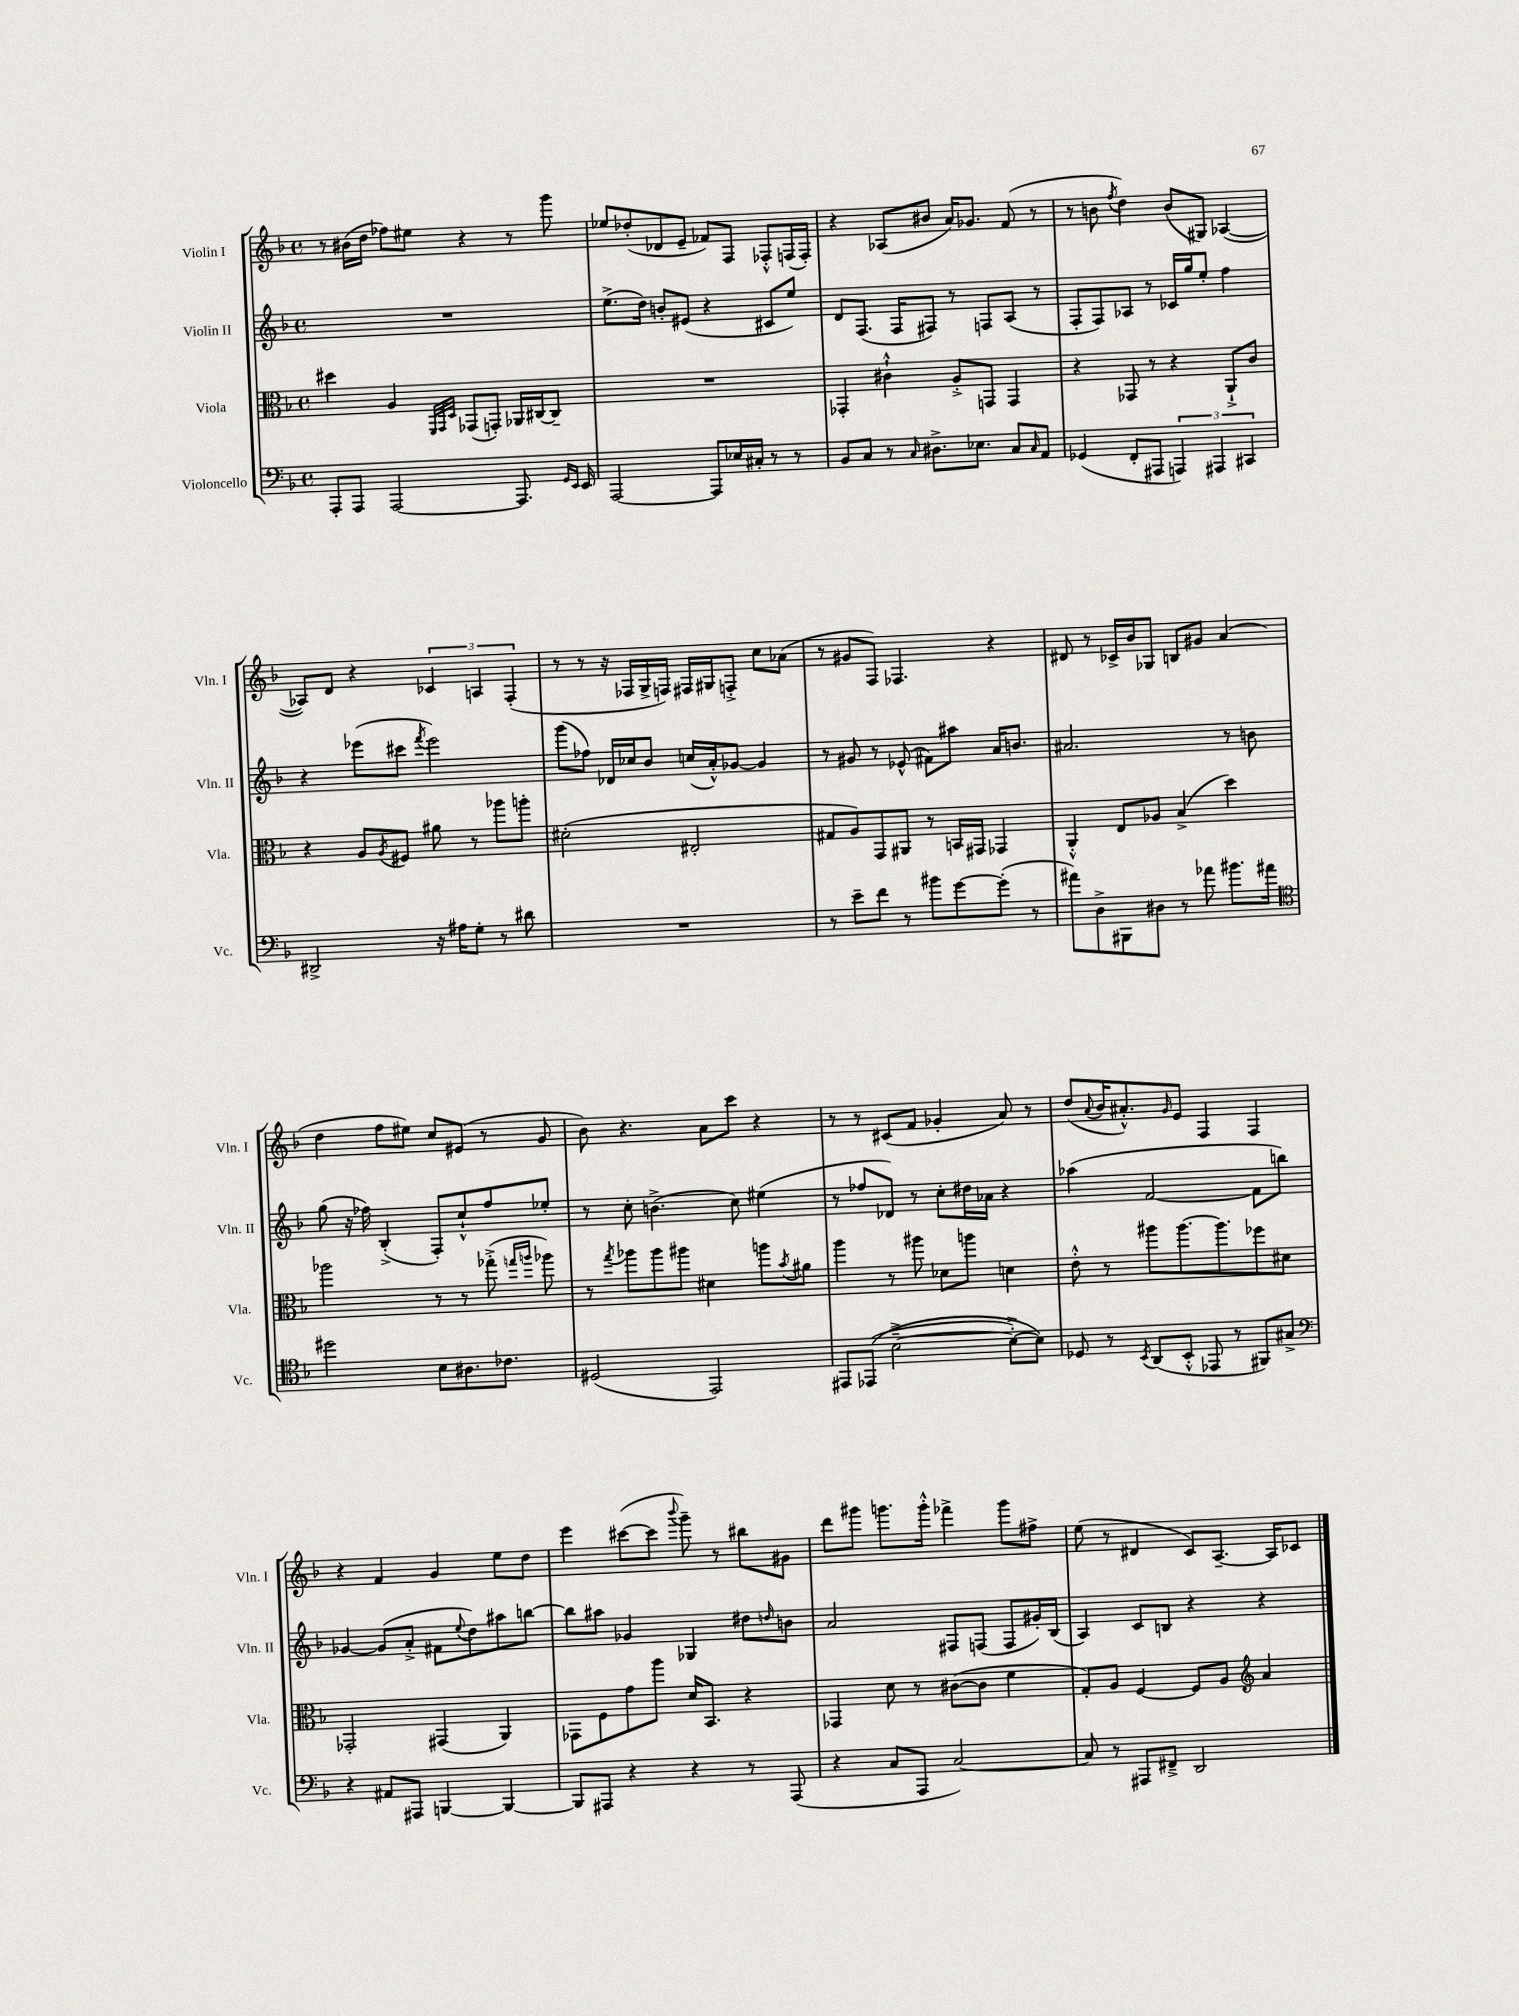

**kern	**kern	**kern	**kern
*part4	*part3	*part2	*part1
*staff4	*staff3	*staff2	*staff1
*I"Violoncello	*I"Viola	*I"Violin II	*I"Violin I
*I'Vc.	*I'Vla.	*I'Vln. II	*I'Vln. I
*clefF4	*clefC3	*clefG2	*clefG2
*k[b-]	*k[b-]	*k[b-]	*k[b-]
*M4/4	*M4/4	*M4/4	*M4/4
*met(c)	*met(c)	*met(c)	*met(c)
=6	=6	=6	=6
8AAA'/L	4dd#X\	1r	8r
8AAA/J	.	.	(16b#X\LL
.	.	.	16dd\JJ
[2AAA/	4A/	.	8ff-X\L)
.	.	.	8ee#X\J
.	32qqFF/LLL	.	.
.	32qqGG/	.	.
.	32qqD/JJJ	.	.
.	(8GG-X/L	.	4r
.	8GGn'/J)	.	.
8.AAA/]	16AA-X/LL	.	8r
.	[16C#X/J	.	.
.	8C#~/J]	.	8ggg\
16qqGG/LL	.	.	.
16qqEE/JJ	.	.	.
16EE/	.	.	.
=7	=7	=7	=7
[2AAA/	1r	(8.ee^\L	8ee-X/L
.	.	.	(8dd-X'/
.	.	16dd\Jk)	.
.	.	8bn'/L	8d-X/
.	.	(8e#X/J	8e~/J
8AAA/L]	.	4r	8f-X/L)
16E-X/L	.	.	8F/J
16C#X'/JJ	.	.	.
8r	.	8c#X/L	8F-X'^^/L
8r	.	8ee/J)	(16Fn/L
.	.	.	16F'/JJ)
=8	=8	=8	=8
8BB-/L	4GG-X'/	8d/L	4r
8C/J	.	(8.F/J	.
8r	4c#X`^^\	.	(8A-X/L
.	.	16F/KL	.
16qqC/	.	.	.
8.D#X^\L	.	8F#X/J)	8b#X/J
.	8A'^/L	8r	16a/KL)
8.E-X\J	.	.	8.g-X/J
.	8GGn/J	8Fn/L	.
8C/L	4GG/	(8A/J	(8f/
16qqC/	.	.	.
8AA/J	.	8r	8r
=9	=9	=9	=9
(4GG-X/	4r	8F'/L	8r
.	.	8F/)	8bn\
.	.	.	8qff/
8FF'/L	8GG-X/	8A-X/J	4dd\)
8AAA#X/J	8r	8r	.
6AAAn/)	4r	16c-X/LL	(8b/L
.	.	16gg/J	.
.	.	8ee'/J	8G#X/J)
6AAA#X/	.	.	.
.	8AA`^/L	4ff\	([4A-X/
6CC#X/	.	.	.
.	8c/J	.	.
!!LO:LB:g=z
=10	=10	=10	=10
2DD#X^/	4r	4r	8A-X/L])
.	.	.	8d/J
.	8A/L	(8eee-X\L	4r
.	8qA/	.	.
.	8F#X/J	8ccc#X\J	.
.	.	8qfff/	.
16r	8a#X\	2eee-\)	6c-X/
16A#X\KL	.	.	.
8G'\J	8r	.	.
.	.	.	6An/
8r	8aa-X\L	.	.
.	.	.	(6F'/
8d#X\	8aan'\J	.	.
=11	=11	=11	=11
1r	(2d#X'\	(8ggg\L	8r
.	.	8ff-X\J)	8r
.	.	16d-X/LL	16r
.	.	16cc-X/J	16F-X/LL
.	.	8b-/J	16G^/
.	.	.	16Fn/JJ)
.	2E#X'/	(16ccn/LL	16F#X/LL
.	.	16a'^^/J)	16G#X/J
.	.	[8g-X/J	8Fn'^/J
.	.	4g-/]	8cc\L
.	.	.	(8a-X\J
=12	=12	=12	=12
8r	8G#X/L	8r	8r
8e~\L	8A/)	8g#X/	8g#X/L
8f\J	8GG/	8r	8F/J)
8r	8AA#X/J	(8e-X^^/	4.F-X/
8b#X\L	8r	8f#X\L)	.
[8g\	16BBn/LL	8aa#X\J	.
.	16GG#X/JJ	.	.
(8g'\J]	4GG-X/	16a/KL	4r
.	.	8.bn/J	.
8r	.	.	.
=13	=13	=13	=13
8a#X\L)	4AA'^^/	2.a#X/	8d#X/
8D^\	.	.	8r
8BBB#X\	8E/L	.	16c-X^/LL
.	.	.	16b-/J
8D#X\J	8A-X/J	.	8G-X/J
8r	(4B-^/	.	8Bn/L
8a-X\	.	.	8g#X/J
8.b#X\L	4dd\)	8r	(4a/
.	.	8bn\	.
16a#X\Jk	.	.	.
!!LO:LB:g=z
=14	=14	=14	=14
*clefC4	*	*	*
2dd#X\	2aa-X\	(8gg\	4dd\
.	.	16r	.
.	.	16ff-X\)	.
.	.	(4B-'^/	8ff\L
.	.	.	8ee#X\J)
8B-\L	8r	8F'/L)	8cc/L
8.A#X\	8r	8cc`^^/	(8e#X/J
.	(8gg-X'^\	8ff-/	8r
8.c-X\J	.	.	.
.	16qqggn/LL	.	.
.	16qqaan/JJ	.	.
.	8aa-X\)	8ee-X'/J	8g/
=15	=15	=15	=15
(2D#X/	8r	8r	8b-\)
.	8qgg/	.	.
.	8aa-X\L	8cc'\	4.r
.	8aa-\	(4.bn^\	.
.	8aa#X\J	.	.
2EE/)	4d#X\	.	8a\L
.	.	8cc\)	8ccc\J
.	8aan\L	(4ee#X\	4r
.	8qb-/	.	.
.	8a#X\J	.	.
=16	=16	=16	=16
8EE#X/L	4aa\	8r	8r
((8EE-X/J	.	8ff-X/L	8r
[2B-~^\	8r	8d-X/J)	(8c#X/L
.	8aa#X\	8r	8f/J
.	8d-X\L	8cc'\L	4g-X'/
.	8aan\J	16dd#X\L	.
.	.	16a-X\JJ	.
8B-'^\L_)	4dn\	4r	8a/)
8B-\J])	.	.	8r
=17	=17	=17	=17
8D-X/	8e'^^\	(4aa-X\	(8dd/L
.	.	.	8qqa/
8r	8r	.	16b-/K
.	.	.	8.a#X'^^/)
8qBB-/	.	.	.
(8AA/L	8aa#X\L	[2f/	.
.	.	.	16qqg/
8BB-'^^/J	[8.aa#\	.	8e/J
8EE-X/	.	.	4F/
.	8.aa#\]	.	.
8r	.	.	.
8FF#X/L)	8ff-X\	8f\L]	4F/
8G#X^/J	8d#X\J	8bbn\J)	.
!!LO:LB:g=z
=18	=18	=18	=18
*clefF4	*	*	*
4r	2GG-X'/	[4g-X/	4r
8AA#X/L	.	(8g-/L]	4f/
8AAA#X/J	.	8a'^/J	.
[4BBBn/	(4GG#X/	8f#X\L	4g/
.	.	8qqee/	.
.	.	8dd\)	.
4BBB/_	4AA/)	8aa#X\	8ee\L
.	.	[8bbn\J	8dd\J
=19	=19	=19	=19
8BBB/L]	8GG-X\L	8bb\L]	4eee\
8AAA#X/J	8F\	8aa#X\J	.
4r	8g\	4g-X/	([8ccc#X\L
.	8aa\J	.	8ccc#\J]
.	.	.	8qqbbb-/
4r	16d/KL	4G-X/	8ggg~\)
.	8.BB-/J	.	.
.	.	.	8r
8r	4r	8dd#X\L	8bb#X\L
.	.	16qqddn/	.
(8AAA#/	.	8bn\J	8g#X\J
=20	=20	=20	=20
4r	4GG-X/	2a/	8ddd\L
.	.	.	8ggg#X\J
8C/L	8d\	.	8.gggn\L
8AAA/J	8r	.	.
.	.	.	16ggg'^^\Jk
[2C/)	([8c#X\L	8F#X/L	4fff-X^\
.	8c#\J]	(8Fn/J	.
.	4f\	8F/L	8ggg\L
.	.	16g#X'/L)	8ff#X^\J
.	.	(16B-/JJ	.
=21	=21	=21	=21
8C/]	8G'/L)	4A/)	(8ee\
8r	8A/J	.	8r
8AAA#X/L	[4F/	8c/L	4d#X/
8FF#X~^/J	.	8Bn/J	.
2DD/	8F/L]	4r	8c/L)
.	8A/J	.	[8.A~/J
*	*clefG2	*	*
.	4a/	4r	.
.	.	.	16A/KL]
.	.	.	8c-X/J
==	==	==	==
*-	*-	*-	*-
